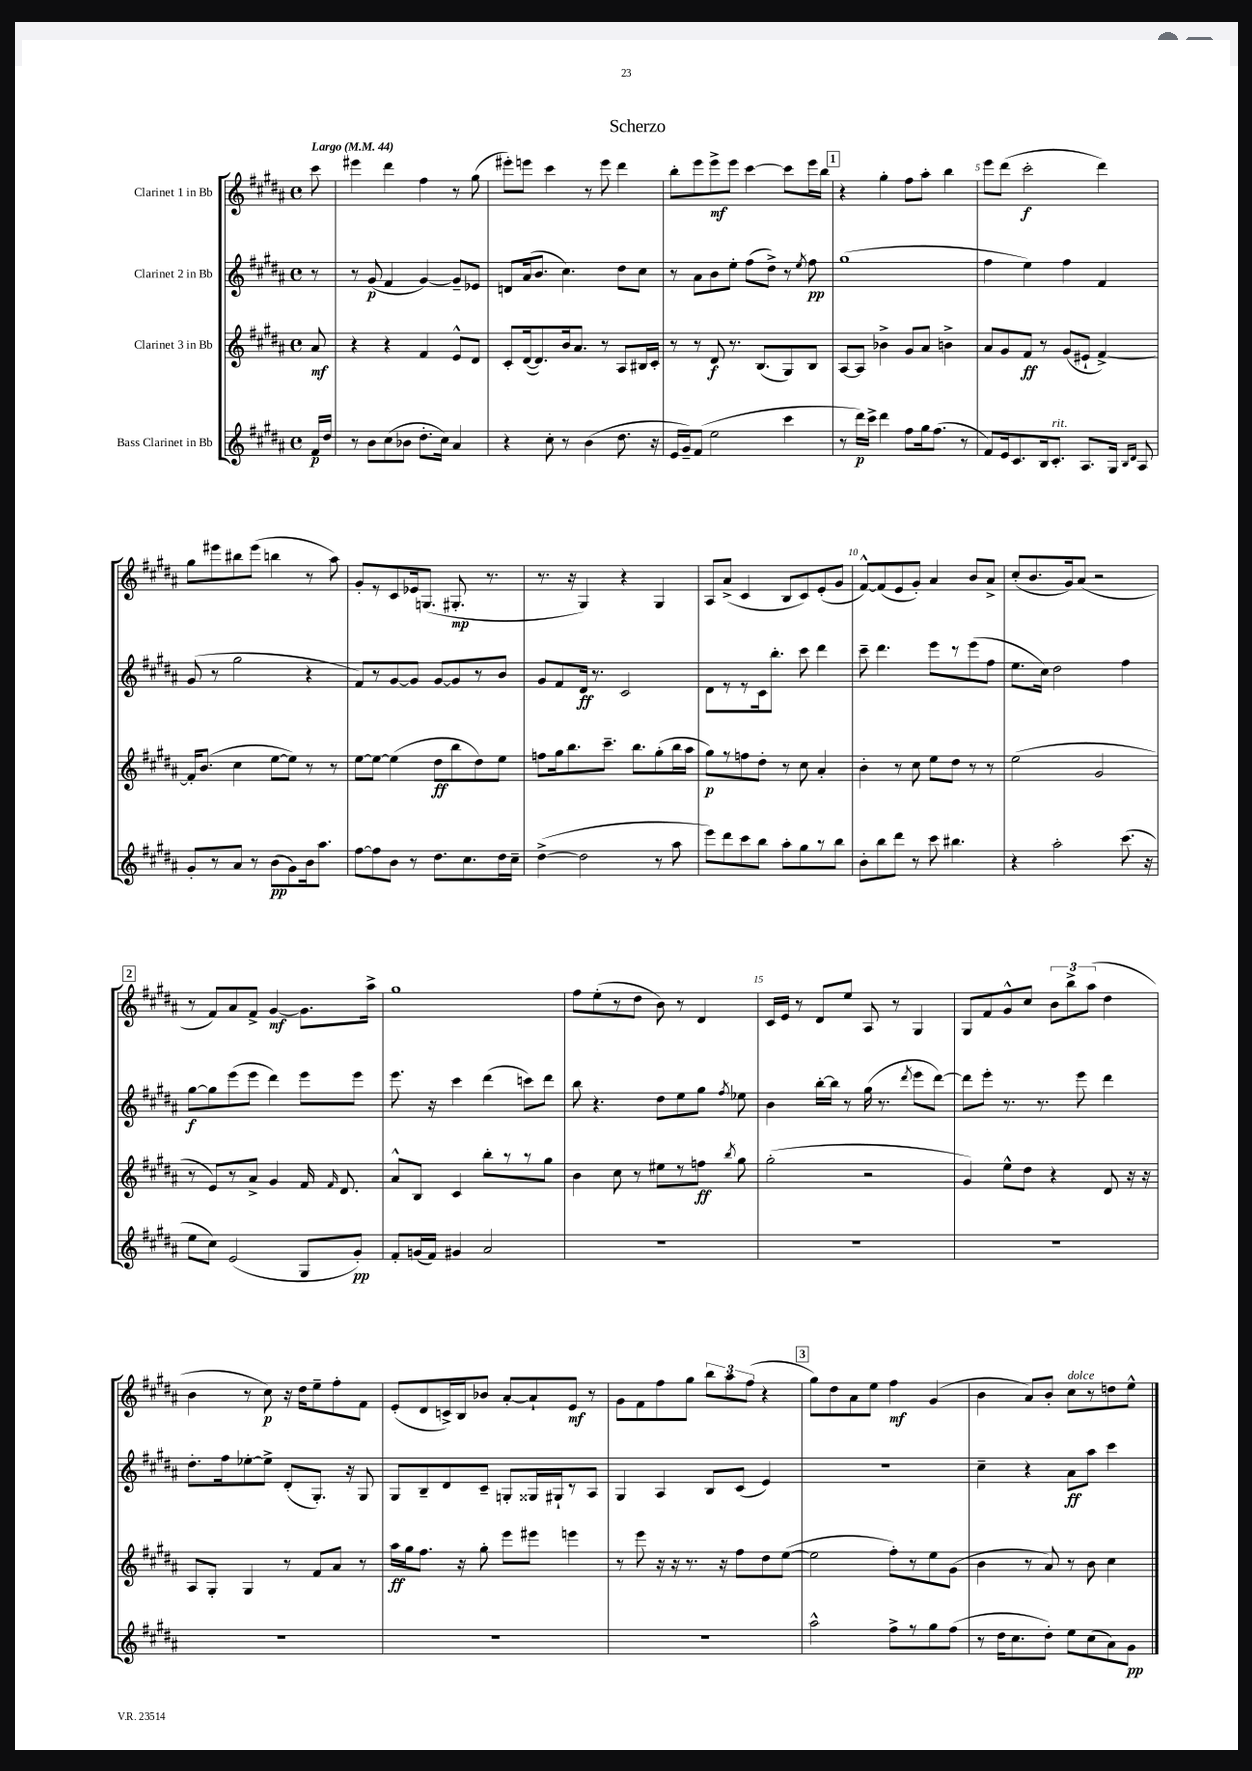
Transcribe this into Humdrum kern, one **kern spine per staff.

**kern	**dynam	**kern	**dynam	**kern	**dynam	**kern	**dynam
*part4	*part4	*part3	*part3	*part2	*part2	*part1	*part1
*staff4	*staff4	*staff3	*staff3	*staff2	*staff2	*staff1	*staff1
*I"Bass Clarinet in Bb	*	*I"Clarinet 3 in Bb	*	*I"Clarinet 2 in Bb	*	*I"Clarinet 1 in Bb	*
*clefG2	*	*clefG2	*	*clefG2	*	*clefG2	*
*k[f#c#g#d#a#]	*	*k[f#c#g#d#a#]	*	*k[f#c#g#d#a#]	*	*k[f#c#g#d#a#]	*
*M4/4	*	*M4/4	*	*M4/4	*	*M4/4	*
*met(c)	*	*met(c)	*	*met(c)	*	*met(c)	*
*MM44	*	*MM44	*	*MM44	*	*MM44	*
=	=	=	=	=	=	=	=
!	!	!	!	!	!	!LO:TX:a:B:t=Largo	!
16f#/LL	p	8a#/	mf	8r	.	8ccc#\	.
16dd#/JJ	.	.	.	.	.	.	.
=1	=1	=1	=1	=1	=1	=1	=1
8r	.	4r	.	8r	.	4eee#X\	.
8b\L	.	.	.	(8g#/	p	.	.
(8cc#\	.	4r	.	4f#/	.	4ddd#\	.
8b-X\J	.	.	.	.	.	.	.
8.dd#'\L	.	4f#/	.	[4g#/)	.	4ff#\	.
16cc#\Jk)	.	.	.	.	.	.	.
4a#/	.	8e^^/L	.	8g#~/L]	.	8r	.
.	.	8d#/J	.	8e-X/J	.	(8gg#\	.
=2	=2	=2	=2	=2	=2	=2	=2
4r	.	8c#'/L	.	8dn/L	.	8eee#X'\L)	.
.	.	([16d#/k	.	(16a#/k	.	8eeen\J	.
.	.	8.d#/])	.	8.b/J	.	.	.
8cc#'\	.	.	.	.	.	4ccc#\	.
8r	.	16b/k	.	4.cc#\)	.	.	.
.	.	8.a#/J	.	.	.	.	.
(4b\	.	.	.	.	.	8r	.
.	.	8r	.	.	.	8eee\	.
8.dd#\	.	8A#/L	.	8dd#\L	.	4ddd#\	.
.	.	16B#X/L	.	8cc#\J	.	.	.
16r	.	16c#'/JJ	.	.	.	.	.
=3	=3	=3	=3	=3	=3	=3	=3
16e/LL	.	8r	.	8r	.	8bb'\L	.
16g#~/J)	.	.	.	.	.	.	.
(8f#/J	.	8r	.	8a#\L	.	8eee\	.
2ee\	.	8d#/	f	8b\	.	8eee^\	mf
.	.	8.r	.	8ee'\J	.	8eee\J	.
.	.	.	.	(8ff#\L	.	[4ccc#\	.
.	.	(8.B/L	.	.	.	.	.
.	.	.	.	8dd#^\J)	.	.	.
4ccc#\	.	8G#/)	.	8r	.	8ccc#\L]	.
.	.	.	.	8qee/	.	.	.
.	.	8B/J	.	8ff#\	pp	16eee\L	.
.	.	.	.	.	.	16bb\JJ	.
!!LO:REH:place=s1:t=1
=4	=4	=4	=4	=4	=4	=4	=4
8r	.	[8A#/L	.	(1gg#	.	4r	.
16ddd#\LL)	p	8A#/J]	.	.	.	.	.
16ccc#^\JJ	.	.	.	.	.	.	.
4ddd#\	.	4b-X^\	.	.	.	4gg#'\	.
8ff#\L	.	8g#/L	.	.	.	8ff#\L	.
16gg#\k	.	8a#/J	.	.	.	8aa#'\J	.
(8.ff#\J	.	.	.	.	.	.	.
.	.	4bn^\	.	.	.	4bb\	.
8r	.	.	.	.	.	.	.
=5	=5	=5	=5	=5	=5	=5	=5
8f#/L)	.	8a#/L	.	4ff#\	.	8eee\L	.
16e/k	.	8g#/	.	.	.	(8ddd#\J	.
8.c#/	.	.	.	.	.	.	.
.	.	8f#/J	ff	4ee\)	.	2ccc#'\	f
16B/k	.	8r	.	.	.	.	.
!LO:TX:a:i:t=rit.	!	!	!	!	!	!	!
8.c#'/J	.	.	.	.	.	.	.
.	.	(8g#/L	.	4ff#\	.	.	.
8.A#/L	.	8e#X`/J	.	.	.	.	.
.	.	[4f#^/)	.	4f#/	.	4ddd#\)	.
16G#/Jk	.	.	.	.	.	.	.
16qqB/LL	.	.	.	.	.	.	.
16qqd#/JJ	.	.	.	.	.	.	.
8A#/	.	.	.	.	.	.	.
!!LO:LB:g=z
=6	=6	=6	=6	=6	=6	=6	=6
8g#'/L	.	16f#'/KL]	.	(8g#/	.	8gg#\L	.
.	.	(8.b/J	.	.	.	.	.
8r	.	.	.	8r	.	8eee#X\	.
8a#/J	.	4cc#\	.	2gg#\	.	8bb#X\	.
8r	.	.	.	.	.	(8eee#\J	.
(8b\L	pp	[8ee\L	.	.	.	4bbn\	.
8g#\)	.	8ee\J])	.	.	.	.	.
16b\k	.	8r	.	4r	.	8r	.
8.aa#\J	.	.	.	.	.	.	.
.	.	8r	.	.	.	8aa#\)	.
=7	=7	=7	=7	=7	=7	=7	=7
[8ff#\L	.	[8ee\L	.	8f#/L)	.	8g#'/L	.
8ff#\]	.	8ee\J_	.	8r	.	8r	.
8b\J	.	(4ee\]	.	[8g#/	.	8c#/	.
8r	.	.	.	8g#/J]	.	16e-X/k	.
.	.	.	.	.	.	(8.Gn/J	.
8.dd#\L	.	8dd#\L	ff	[8g#/L	.	.	.
.	.	8bb\	.	8g#/]	.	8.G#X'/	mp
8.cc#\	.	.	.	.	.	.	.
.	.	8dd#\)	.	8r	.	.	.
.	.	.	.	.	.	8.r	.
16dd#\L	.	8ee\J	.	8b/J	.	.	.
16cc#~\JJ	.	.	.	.	.	.	.
=8	=8	=8	=8	=8	=8	=8	=8
([4dd#^\	.	8ffn\L	.	8g#/L	.	8.r	.
.	.	16gg#\k	.	8f#/	.	.	.
.	.	8.bb\	.	.	.	16r	.
2dd#\]	.	.	.	16d#/Jk	ff	4G#/)	.
.	.	.	.	8.r	.	.	.
.	.	8.ccc#~\J	.	.	.	.	.
.	.	.	.	2c#/	.	4r	.
.	.	8.bb\L	.	.	.	.	.
8r	.	(8gg#'\	.	.	.	4G#/	.
8aa#\	.	16bb\L	.	.	.	.	.
.	.	16aa#\JJ	.	.	.	.	.
=9	=9	=9	=9	=9	=9	=9	=9
8eee\L)	.	8gg#\L)	p	8d#\L	.	8A#/L	.
8ddd#\	.	8r	.	8r	.	(8a#^/J	.
8ccc#\	.	8ffn\	.	8r	.	4c#/	.
8bb\J	.	8dd#'\J	.	16c#\k	.	.	.
.	.	.	.	8.bb'\J	.	.	.
8aa#'\L	.	8r	.	.	.	8B/L	.
8gg#\	.	8cc#\	.	8ccc#\	.	8c#/)	.
8r	.	4a#'/	.	4ddd#\	.	(8e'/	.
8bb\J	.	.	.	.	.	8g#/J	.
=10	=10	=10	=10	=10	=10	=10	=10
8b'\L	.	4b'\	.	8ccc#~\	.	[8f#^^/L)	.
8bb\	.	.	.	4.ddd#\	.	(8f#/]	.
8ddd#\J	.	8r	.	.	.	8e/	.
8r	.	8cc#\	.	.	.	8g#'/J)	.
8ccc#\	.	8ee\L	.	8eee\L	.	4a#/	.
4.bb#X\	.	8dd#\J	.	8r	.	.	.
.	.	8r	.	(8eee\	.	8b/L	.
.	.	8r	.	8ff#\J	.	8a#^/J	.
=11	=11	=11	=11	=11	=11	=11	=11
4r	.	(2ee\	.	8.ee\L	.	(8cc#'/L	.
.	.	.	.	.	.	8.b/	.
.	.	.	.	16cc#\Jk)	.	.	.
2aa#'\	.	.	.	2dd#\	.	.	.
.	.	.	.	.	.	16g#/k)	.
.	.	.	.	.	.	(8a#/J	.
.	.	2g#/	.	.	.	2r	.
(8.ccc#\	.	.	.	4ff#\	.	.	.
16r	.	.	.	.	.	.	.
!!LO:LB:g=z
!!LO:REH:place=s1:t=2
=12	=12	=12	=12	=12	=12	=12	=12
8ee\L	.	8r	.	[8gg#\L	f	8r	.
8cc#\J)	.	8e/L)	.	8gg#\]	.	8f#/L)	.
(2e/	.	8r	.	(8eee\	.	8a#/	.
.	.	8a#^/J	.	8eee\J	.	8f#^/J	.
.	.	4g#/	.	4ddd#\)	.	[4g#/	mf
8G#/L	.	16f#/	.	8eee\L	.	8.g#\L]	.
.	.	16qqf#/	.	.	.	.	.
.	.	8.d#/	.	.	.	.	.
8g#'/J)	pp	.	.	8eee\J	.	.	.
.	.	.	.	.	.	16aa#^\Jk	.
=13	=13	=13	=13	=13	=13	=13	=13
8f#'/L	.	8a#^^/L	.	8.eee\	.	1gg#	.
(16gn/L	.	8B/J	.	.	.	.	.
16f#/JJ)	.	.	.	16r	.	.	.
4g#X/	.	4c#/	.	4ccc#\	.	.	.
2a#/	.	8bb'\L	.	(4ddd#\	.	.	.
.	.	8r	.	.	.	.	.
.	.	8r	.	8cccn\L)	.	.	.
.	.	8gg#\J	.	8ddd#\J	.	.	.
=14	=14	=14	=14	=14	=14	=14	=14
1r	.	4b\	.	8bb\	.	8ff#\L	.
.	.	.	.	4.r	.	(8ee'\	.
.	.	8cc#\	.	.	.	8r	.
.	.	8r	.	.	.	8dd#\J	.
.	.	8ee#X\L	.	8dd#\L	.	8b\)	.
.	.	8r	.	8ee\	.	8r	.
.	.	8ffn\J	ff	8gg#\J	.	4d#/	.
.	.	8qbb/	.	8qff#/	.	.	.
.	.	8gg#\	.	8ee-X\	.	.	.
=15	=15	=15	=15	=15	=15	=15	=15
1r	.	(2gg#'\	.	4b\	.	16c#/LL	.
.	.	.	.	.	.	16e/JJ	.
.	.	.	.	.	.	8r	.
.	.	.	.	[16bb'\LL	.	8d#/L	.
.	.	.	.	16bb\JJ]	.	.	.
.	.	.	.	8r	.	8ee/J	.
.	.	2r	.	(16gg#\	.	8A#/	.
.	.	.	.	8.r	.	.	.
.	.	.	.	.	.	8r	.
.	.	.	.	8qddd#/	.	.	.
.	.	.	.	8eee\L	.	4G#/	.
.	.	.	.	[8ddd#\J)	.	.	.
=16	=16	=16	=16	=16	=16	=16	=16
1r	.	4g#/)	.	8ddd#\L]	.	8G#/L	.
.	.	.	.	8eee'\J	.	8f#/	.
.	.	8ee^^\L	.	8.r	.	8g#^^/	.
.	.	8dd#\J	.	.	.	8cc#/J	.
.	.	.	.	8.r	.	.	.
.	.	4r	.	.	.	12b\L	.
.	.	.	.	.	.	12bb^\	.
.	.	.	.	8eee\	.	.	.
.	.	.	.	.	.	(12aa#\J	.
.	.	8d#/	.	4ddd#\	.	4dd#\	.
.	.	16r	.	.	.	.	.
.	.	16r	.	.	.	.	.
!!LO:LB:g=z
=17	=17	=17	=17	=17	=17	=17	=17
1r	.	8A#/L	.	8.dd#'\L	.	4b\	.
.	.	8G#'/J	.	.	.	.	.
.	.	.	.	16ff#\k	.	.	.
.	.	4G#/	.	[8ee-X'\	.	8r	.
.	.	.	.	8ee-^\J]	.	8cc#\)	p
.	.	8r	.	(8d#'/L	.	16r	.
.	.	.	.	.	.	16dd#\KL	.
.	.	8f#/L	.	8.G#'/J)	.	8ee~\	.
.	.	8a#/J	.	.	.	8ff#'\	.
.	.	.	.	16r	.	.	.
.	.	8r	.	8G#/	.	8f#\J	.
=18	=18	=18	=18	=18	=18	=18	=18
1r	.	16aa#\LL	ff	8G#/L	.	(8e'/L	.
.	.	16gg#\J	.	.	.	.	.
.	.	8.ff#\J	.	8B~/	.	8d#/	.
.	.	.	.	8d#/	.	16cn^/L)	.
.	.	16r	.	.	.	16B/J	.
.	.	8gg#'\	.	8c#~/J	.	8b-X/J	.
.	.	8eee\L	.	8Gn'/L	.	[8a#'/L	.
.	.	8eee#X\J	.	16G##X/L	.	8a#`/]	.
.	.	.	.	16G#X`/J	.	.	.
.	.	4eeen\	.	8r	.	8e/J	mf
.	.	.	.	8A#/J	.	8r	.
=19	=19	=19	=19	=19	=19	=19	=19
1r	.	8r	.	4G#/	.	8g#\L	.
.	.	8eee\	.	.	.	8f#\	.
.	.	16r	.	4A#/	.	8ff#\	.
.	.	16r	.	.	.	.	.
.	.	8.r	.	.	.	8gg#\J	.
.	.	.	.	8B/L	.	12bb\L	.
.	.	16r	.	.	.	.	.
.	.	.	.	.	.	12aa#\	.
.	.	8ff#\L	.	(8c#/J	.	.	.
.	.	.	.	.	.	(12ff#\J	.
.	.	8dd#\	.	4e/)	.	4r	.
.	.	([8ee\J	.	.	.	.	.
!!LO:REH:place=s1:t=3
=20	=20	=20	=20	=20	=20	=20	=20
2aa#^^\	.	2ee\]	.	1r	.	8gg#\L)	.
.	.	.	.	.	.	8dd#\	.
.	.	.	.	.	.	8a#\	.
.	.	.	.	.	.	8ee\J	.
8ff#^\L	.	8ff#'\L)	.	.	.	4ff#\	mf
8r	.	8r	.	.	.	.	.
8gg#\	.	8ee\	.	.	.	(4g#/	.
(8ff#\J	.	(8g#\J	.	.	.	.	.
=21	=21	=21	=21	=21	=21	=21	=21
8r	.	4b\	.	4cc#~\	.	4b\	.
16dd#\KL	.	.	.	.	.	.	.
8.cc#\	.	.	.	.	.	.	.
.	.	8r	.	4r	.	8a#/L)	.
8dd#'\J)	.	8a#/)	.	.	.	8b'/J	.
!	!	!	!	!	!	!LO:TX:a:i:t=dolce	!
8ee\L	.	8r	.	8a#\L	ff	8cc#\L	.
(8cc#\	.	8b\	.	8aa#\J	.	8r	.
8a#\)	.	4cc#\	.	4ccc#\	.	8ddn\	.
8g#\J	pp	.	.	.	.	8ee^^\J	.
==	==	==	==	==	==	==	==
*-	*-	*-	*-	*-	*-	*-	*-
